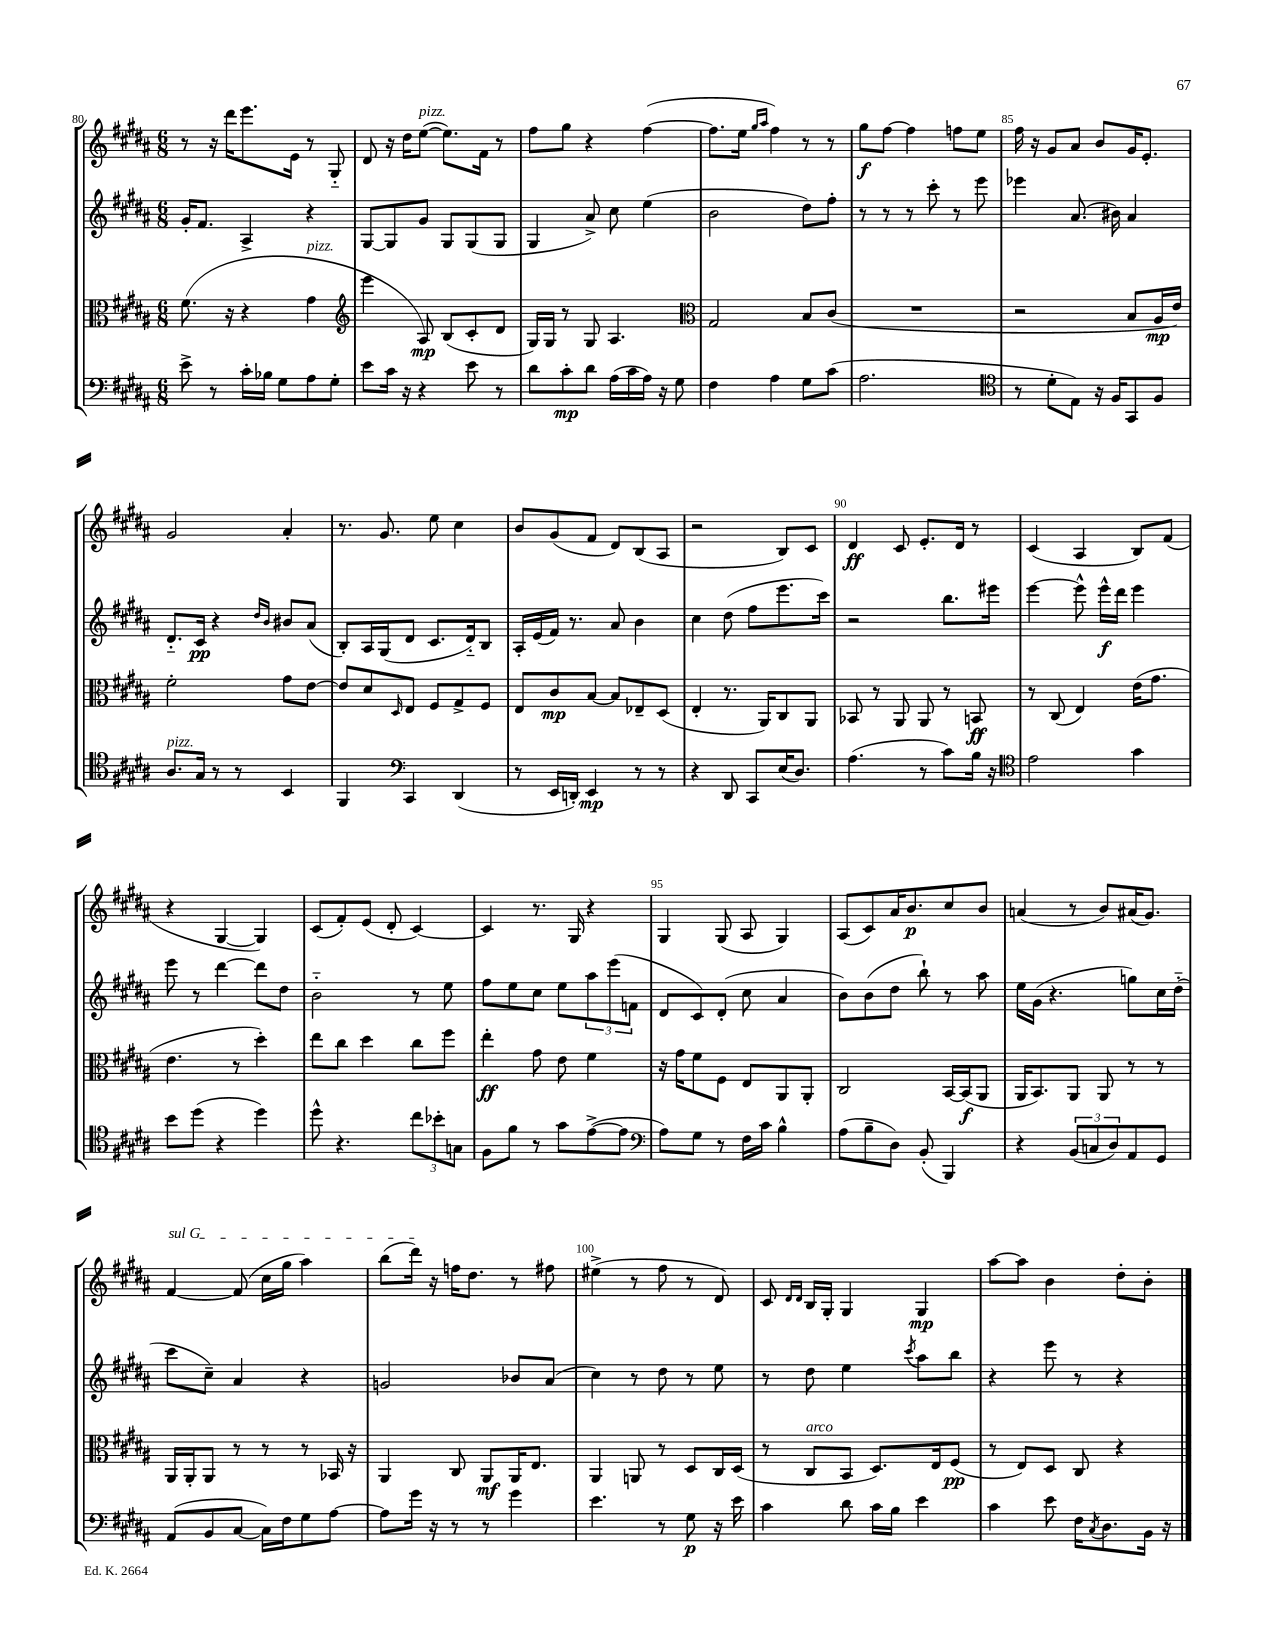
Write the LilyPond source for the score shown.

<<
\new StaffGroup <<
\new Staff = "s0" {
    \clef treble \key b \major \numericTimeSignature \time 6/8
    r8 r16 dis'''16 e'''8. e'16 r8 gis8-_ |
    dis'8 r16 dis''16 e''8~^\markup { \italic "pizz." }( e''8.) fis'16 r8 |
    fis''8 gis''8 r4 fis''4~( |
    fis''8. e''16 \grace { gis''16 ais''16 } fis''4) r8 r8 |
    gis''8\f fis''8~ fis''4 f''8 e''8 |
    fis''16 r16 gis'8 ais'8 b'8 gis'16 e'8.-. |
    gis'2 ais'4-. |
    r8. gis'8. e''8 cis''4 |
    b'8 gis'8( fis'8 dis'8) b8( ais8 |
    r2 b8) cis'8 |
    dis'4\ff cis'8 e'8.-. dis'16 r8 |
    cis'4( ais4 b8) fis'8( |
    r4 gis4~ gis4) |
    cis'8( fis'8-.) e'8( dis'8-. cis'4~) |
    cis'4 r8. gis16 r4 |
    gis4 gis8( ais8 gis4) |
    ais8( cis'8) ais'16 b'8.\p cis''8 b'8 |
    a'4( r8 b'8) ais'16( gis'8.) |
    \once \override TextSpanner.bound-details.left.text = \markup { \italic "sul G" } fis'4~\startTextSpan fis'8( cis''16 gis''16 ais''4) |
    b''8( dis'''16\stopTextSpan) r16 f''16 dis''8. r8 fis''8 |
    eis''4->( r8 fis''8 r8 dis'8) |
    cis'8 \grace { dis'16 dis'16 } b16 gis16-. gis4 gis4\mp |
    ais''8~ ais''8 b'4 dis''8-. b'8-. \bar "|." |
}
\new Staff = "s1" {
    \clef treble \key b \major \numericTimeSignature \time 6/8
    gis'16-. fis'8. ais4-> r4 |
    gis8~ gis8 gis'8 gis8 gis8( gis8 |
    gis4 ais'8->) cis''8 e''4( |
    b'2 dis''8) fis''8-. |
    r8 r8 r8 cis'''8-. r8 e'''8 |
    ees'''4 ais'8.( bis'16) ais'4 |
    dis'8.-_ cis'16\pp r4 \grace { dis''16 b'16 } bis'8 ais'8( |
    b8-.) ais16 gis16( dis'8 cis'8. dis'16-_) b8 |
    ais16-. e'16( fis'16) r8. ais'8 b'4 |
    cis''4 dis''8( fis''8 e'''8. cis'''16) |
    r2 b''8. eis'''16 |
    e'''4~ e'''8-^ e'''16-^\f dis'''16 e'''4 |
    e'''8 r8 dis'''4~ dis'''8 dis''8 |
    b'2-_ r8 e''8 |
    fis''8 e''8 cis''8 e''8 \tuplet 3/2 { ais''8 e'''8( f'8 } |
    dis'8 cis'8) dis'8-.( cis''8 ais'4 |
    b'8) b'8( dis''8 b''8-!) r8 ais''8 |
    e''16 gis'16( r4. g''8) cis''16 dis''16-_( |
    cis'''8 cis''8--) ais'4 r4 |
    g'2 bes'8 ais'8( |
    cis''4) r8 dis''8 r8 e''8 |
    r8 dis''8 e''4 \acciaccatura { cis'''8 } ais''8 b''8 |
    r4 e'''8 r8 r4 \bar "|." |
}
\new Staff = "s2" {
    \clef alto \key b \major \numericTimeSignature \time 6/8
    fis'8.( r16 r4 gis'4^\markup { \italic "pizz." } |
    \clef treble e'''4 ais8\mp) b8( cis'8-. dis'8 |
    gis16) gis16 r8 gis8 ais4. |
    \clef alto gis2 b8 cis'8( |
    R2. |
    r2 b8 ais16\mp e'16) |
    fis'2-. gis'8 e'8~ |
    e'8 dis'8 \grace { dis16 } e8 fis8 gis8-> fis8 |
    e8 cis'8\mp b8~ b8 ees8-- dis8( |
    e4-. r8. ais,16) cis8 ais,8 |
    bes,8 r8 ais,8 ais,8 r8 b,8\ff |
    r8 cis8( e4) e'16( gis'8. |
    e'4. r8 dis''4-.) |
    e''8 cis''8 dis''4 cis''8 fis''8 |
    e''4-.\ff gis'8 e'8 fis'4 |
    r16 gis'16 fis'8 fis8 e8 ais,8 ais,8-. |
    cis2 b,16~ b,16\f( ais,8 |
    ais,16 b,8.) ais,8 ais,8 r8 r8 |
    ais,16 ais,16-. ais,8 r8 r8 r8 bes,16 r16 |
    ais,4 cis8 ais,8\mf ais,16 e8. |
    ais,4 a,8 r8 dis8 cis16 dis16( |
    r8 cis8^\markup { \italic "arco" } b,8 dis8.) e16 fis8\pp( |
    r8 e8) dis8 cis8 r4 \bar "|." |
}
\new Staff = "s3" {
    \clef bass \key b \major \numericTimeSignature \time 6/8
    e'8-> r8 cis'16-. bes16 gis8 ais8 gis8-. |
    e'8 cis'16 r16 r4 e'8 r8 |
    dis'8 cis'8-.\mp dis'8 ais16( cis'16 ais16) r16 gis8 |
    fis4 ais4 gis8 cis'8( |
    ais2. |
    \clef tenor r8 dis'8-. e8) r16 fis16 gis,8 fis8 |
    ais8.^\markup { \italic "pizz." } gis16 r8 r8 b,4 |
    fis,4 \clef bass cis,4 dis,4( |
    r8 e,16 d,16-.) e,4\mp r8 r8 |
    r4 dis,8 cis,8 e16( dis8.) |
    ais4.( r8 cis'8) b16 r16 |
    \clef tenor e'2 gis'4 |
    b'8 dis''8( r4 dis''4) |
    dis''8-^ r4. \tuplet 3/2 { cis''8 bes'8-. g8 } |
    fis8 fis'8 r8 gis'8 e'8~->( e'8 |
    \clef bass ais8) gis8 r8 fis16 cis'16 b4-^ |
    ais8( b8-- dis8) b,8-.( b,,4) |
    r4 \tuplet 3/2 { b,8( c8 dis8) } ais,8 gis,8 |
    ais,8( b,8 cis8~ cis16) fis16 gis8 ais8~ |
    ais8 gis'16 r16 r8 r8 gis'4 |
    e'4. r8 gis8\p r16 e'16 |
    cis'4 dis'8 cis'16 b16 e'4 |
    cis'4 e'8 fis16 \acciaccatura { cis8 } dis8. b,16 r16 \bar "|." |
}
>>
>>
\layout { \context { \Score currentBarNumber = #80 \override BarNumber.break-visibility = ##(#f #t #t) barNumberVisibility = #(every-nth-bar-number-visible 5) } }
